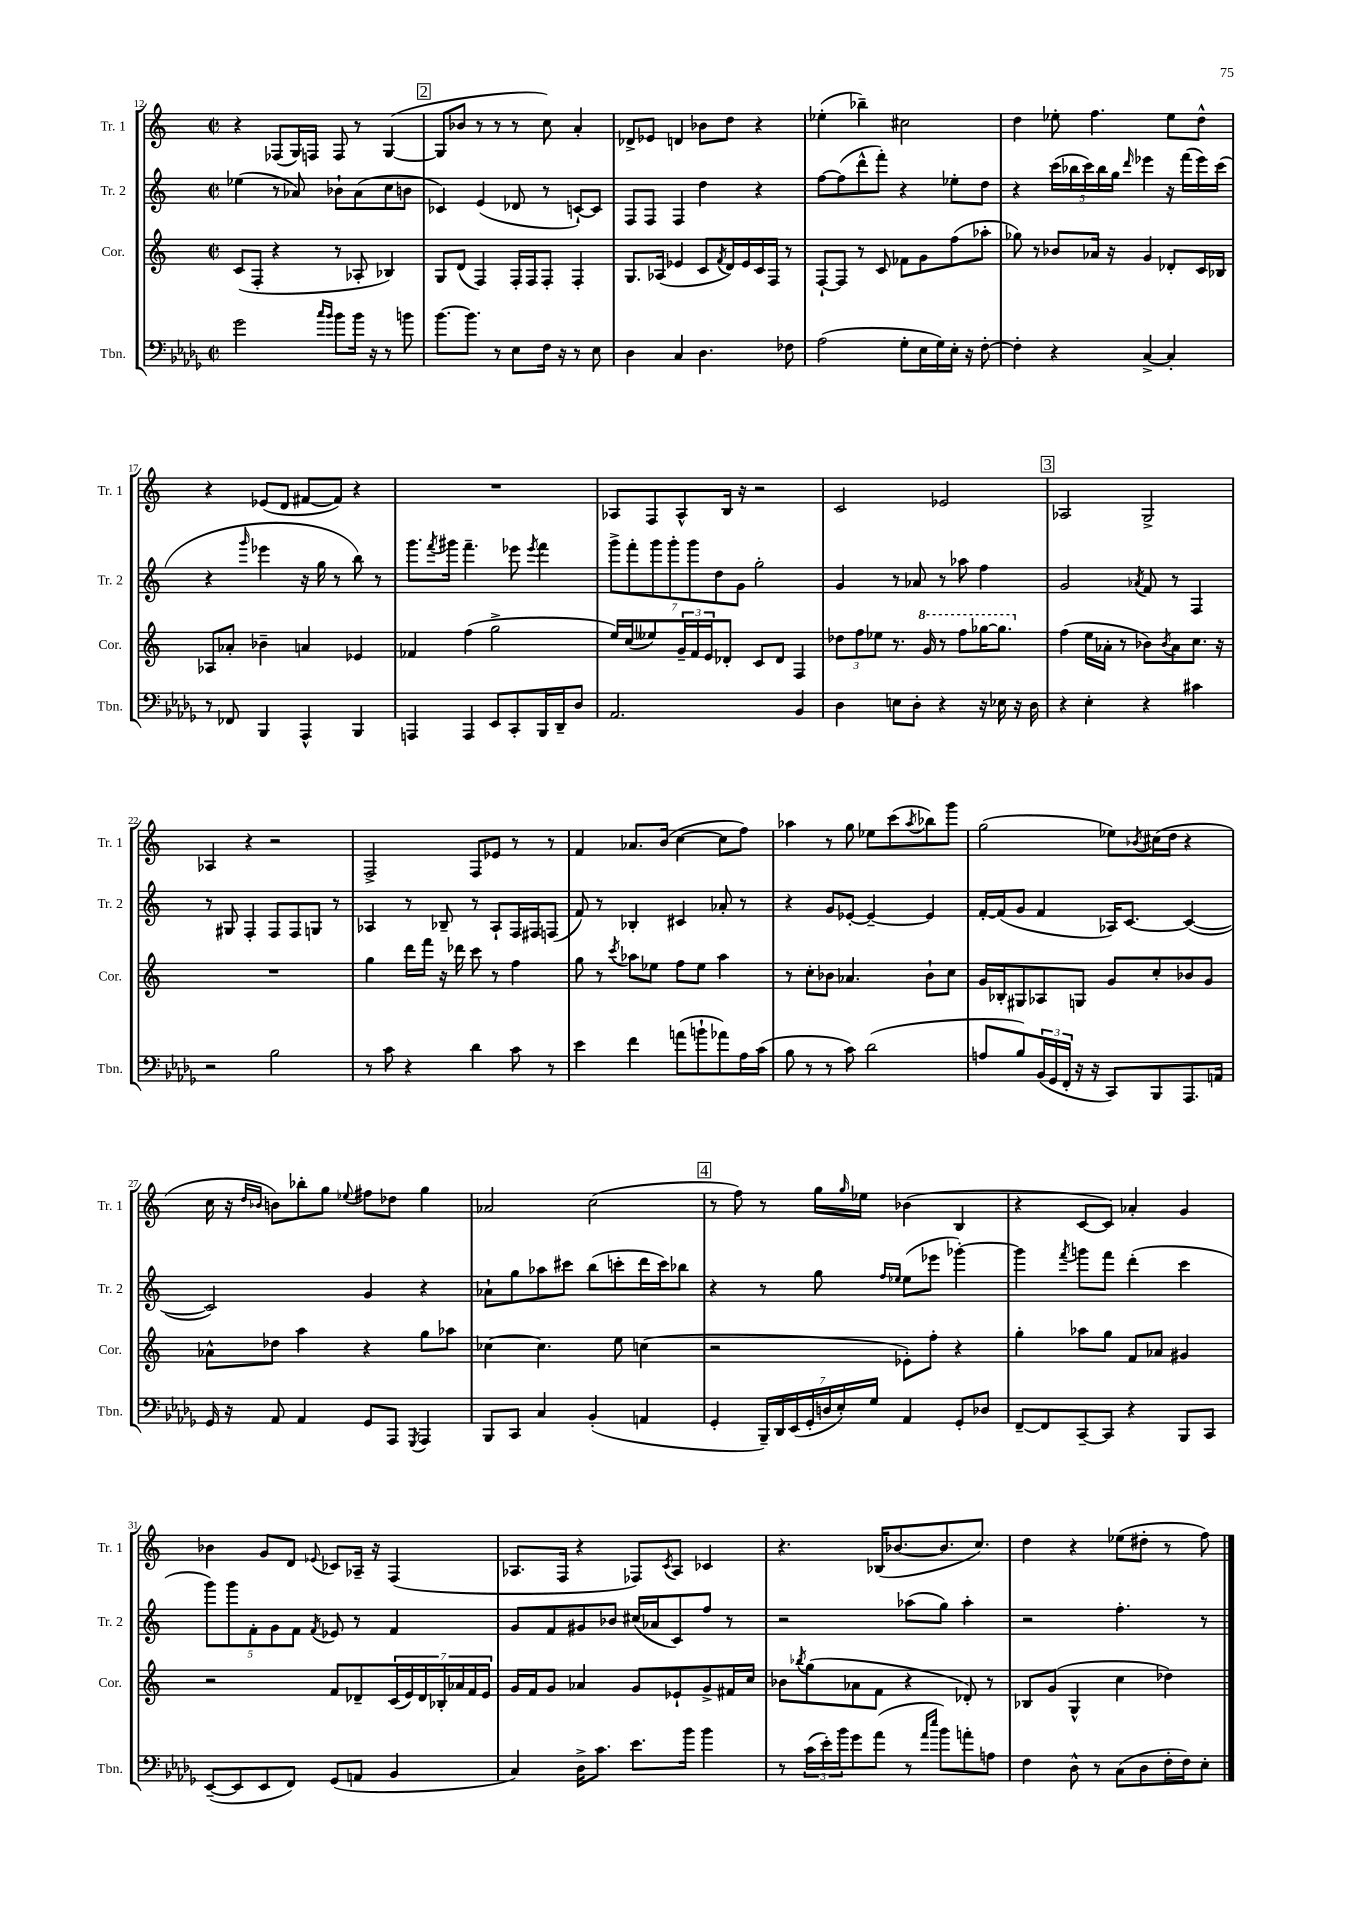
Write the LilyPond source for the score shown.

<<
\new StaffGroup <<
\new Staff = "s0" \with { instrumentName = "Tr. 1" shortInstrumentName = "Tr. 1" } {
    \clef treble \key c \major \defaultTimeSignature \time 2/2
    r4 fes8( g16) f16 f8 r8 g4~( |
    \mark \markup { \box "2" } g8 bes'8 r8 r8 r8 c''8) a'4-. |
    des'8-> ees'8 d'4 bes'8 d''8 r4 |
    ees''4-.( bes''4--) cis''2 |
    d''4 ees''8-. f''4. ees''8 d''8-^ |
    r4 ees'8( d'8 fis'8~ fis'8) r4 |
    R1 |
    aes8 f8 aes8-^ b16 r16 r2 |
    c'2 ees'2 |
    \mark \markup { \box "3" } aes2 g2-> |
    aes4 r4 r2 |
    f2-> f8 ees'8 r8 r8 |
    f'4 aes'8. b'16( c''4~ c''8 f''8) |
    aes''4 r8 g''8 ees''8 c'''8( \acciaccatura { aes''8 } bes''8) g'''8 |
    g''2( ees''8) \acciaccatura { bes'8 } cis''16( d''16 r4 |
    c''16 r16 \grace { d''16 bes'16 } b'8) bes''8-. g''8 \appoggiatura { ees''8 } fis''8 des''8 g''4 |
    aes'2 c''2( |
    \mark \markup { \box "4" } r8 f''8) r8 g''16 \grace { g''16 } ees''16 bes'4( b4 |
    r4 c'8~ c'8) aes'4-. g'4 |
    bes'4 g'8 d'8 \appoggiatura { ees'8 } ces'8 aes16-- r16 f4( |
    aes8. f16 r4 fes8) \acciaccatura { c'8 } aes8 ces'4 |
    r4. bes16( bes'8.~ bes'8. c''8.) |
    d''4 r4 ees''8( dis''8-. r8 f''8) \bar "|." |
}
\new Staff = "s1" \with { instrumentName = "Tr. 2" shortInstrumentName = "Tr. 2" } {
    \clef treble \key c \major \defaultTimeSignature \time 2/2
    ees''4( r8 aes'8) bes'8-! aes'8( c''8 b'8 |
    \mark \markup { \box "2" } ces'4) e'4( des'8 r8 c'8~-!) c'8 |
    f8 f8 f4 d''4 r4 |
    f''8~ f''8( d'''8-^ f'''8-.) r4 ees''8-. d''8 |
    r4 \tuplet 5/4 { c'''16( bes''16 c'''16) bes''16 g''16 } \grace { d'''16 } ees'''4 r16 f'''16( ees'''16) c'''16( |
    r4 \grace { g'''16 } ees'''4 r16 g''16 r8 b''8) r8 |
    g'''8. \acciaccatura { f'''8 } gis'''16 f'''4.-- ees'''8 \acciaccatura { ees'''8 } f'''4 |
    \tuplet 7/4 { g'''8-> f'''8-. g'''8 g'''8-. g'''8 d''8 g'8 } g''2-. |
    g'4 r8 aes'8 r8 aes''8 f''4 |
    \mark \markup { \box "3" } g'2 \acciaccatura { aes'8 } f'8 r8 f4 |
    r8 gis8 f4-. f8 f8 g8 r8 |
    aes4 r8 bes8-- r8 aes8-! f16 fis16 f8( |
    f'8) r8 bes4-. cis'4 aes'8-. r8 |
    r4 g'8 ees'8~-. ees'4~-- ees'4 |
    f'16~-. f'16( g'8 f'4 aes16) c'8.~ c'4~( |
    c'2) g'4 r4 |
    aes'8-! g''8 aes''8 cis'''8 b''8( c'''8-. d'''16 c'''16) bes''8 |
    \mark \markup { \box "4" } r4 r8 g''8 \grace { f''16 ees''16 } ees''8( ees'''8 ges'''4~-.) |
    ges'''4 \acciaccatura { f'''8 } g'''8 f'''8 d'''4-.( c'''4 |
    \tuplet 5/4 { g'''8) g'''8 f'8-. g'8 f'8 } \acciaccatura { f'8 } ees'8 r8 f'4 |
    g'8 f'8 gis'8 bes'8 cis''16( aes'16 c'8) f''8 r8 |
    r2 aes''8( g''8) aes''4-. |
    r2 f''4.-. r8 \bar "|." |
}
\new Staff = "s2" \with { instrumentName = "Cor." shortInstrumentName = "Cor." } {
    \clef treble \key c \major \defaultTimeSignature \time 2/2
    c'8( f8-. r4 r8 aes8-. bes4) |
    \mark \markup { \box "2" } g8 d'8( f4) f16-. f16 f8-. f4-. |
    g8. aes16( ees'4 c'8 \acciaccatura { f'8 } d'16) ees'16 c'16 f16 r8 |
    f8~-! f8 r8 c'8 fes'8 g'8 f''8( aes''8-. |
    ges''8) r8 bes'8 aes'16 r16 g'4 des'8-. c'16 bes16 |
    aes8 aes'8-. bes'4-- a'4 ees'4 |
    fes'4 f''4( g''2-> |
    e''16) c''16( eeses''8) \tuplet 3/2 { g'16-- f'16 e'16 } des'8-. c'8 des'8 f4 |
    \tuplet 3/2 { des''8 f''8 ees''8 } r8. \ottava #1 g''16 r8 f'''8 ges'''16~ ges'''8. \ottava #0 |
    \mark \markup { \box "3" } f''4( e''16 aes'16-. r8 bes'8) \acciaccatura { bes'8 } aes'8 c''8. r16 |
    R1 |
    g''4 d'''16 f'''16 r16 des'''16 c'''8 r8 f''4 |
    g''8 r8 \acciaccatura { c'''8 } aes''8 ees''8 f''8 ees''8 aes''4 |
    r8 c''8-. bes'8 aes'4. bes'8-! c''8 |
    g'16 bes16-. gis8 aes8 g8 g'8 c''8-. bes'8 g'8 |
    aes'8-^ des''8 a''4 r4 g''8 aes''8 |
    ces''4~ ces''4. e''8 c''4( |
    \mark \markup { \box "4" } r2 ees'8-.) f''8-. r4 |
    g''4-. aes''8 g''8 f'8 aes'8 gis'4 |
    r2 f'8 des'8-- \tuplet 7/4 { c'16( e'16) des'16 bes16-. aes'16 f'16 e'16 } |
    g'16 f'16 g'8 aes'4 g'8 ees'8-! g'8-> fis'16 c''16 |
    bes'8 \acciaccatura { bes''8 } g''8( aes'8 f'8 r4 des'8-.) r8 |
    bes8 g'8( g4-^ c''4 des''4) \bar "|." |
}
\new Staff = "s3" \with { instrumentName = "Tbn." shortInstrumentName = "Tbn." } {
    \clef bass \key des \major \defaultTimeSignature \time 2/2
    ges'2 \grace { c''16 bes'16 } bes'8 bes'16 r16 r8 b'8 |
    \mark \markup { \box "2" } bes'8.~ bes'8. r8 ees8 f16 r16 r8 ees8 |
    des4 c4 des4. fes8 |
    aes2( ges8-. ees16 ges16) ees16-. r16 f8~-. |
    f4-. r4 c4~-> c4-. |
    r8 fes,8 bes,,4 aes,,4-^ bes,,4 |
    a,,4 a,,4 ees,8 c,8-. bes,,16 des,16-- des8 |
    aes,2. bes,4 |
    des4 e8 des8-. r4 r16 ees16 r16 des16 |
    \mark \markup { \box "3" } r4 ees4-. r4 cis'4 |
    r2 bes2 |
    r8 c'8 r4 des'4 c'8 r8 |
    ees'4 f'4 a'8( b'8-! aes'8) aes16 c'16( |
    bes8 r8 r8 c'8) des'2( |
    a8 bes8) \tuplet 3/2 { bes,16( ges,16 f,16-. } r16 r16 c,8) bes,,8 aes,,8. a,16 |
    ges,16 r16 aes,8 aes,4 ges,8 aes,,8 \acciaccatura { ges,,8 } aes,,4 |
    bes,,8 c,8 c4 bes,4-.( a,4 |
    \mark \markup { \box "4" } ges,4-. \tuplet 7/4 { bes,,16--) des,16 ees,16( ges,16-. d16 ees16-.) ges16 } aes,4 ges,8-. des8 |
    f,8~-- f,8 c,8~-- c,8 r4 bes,,8 c,8 |
    ees,8~--( ees,8 ees,8 f,8) ges,8( a,8 bes,4 |
    c4) des16-> c'8. ees'8. bes'16 bes'4 |
    r8 \tuplet 3/2 { c'16( ees'16-.) bes'16 } ges'8 aes'8( r8 \grace { aes'16 ees''16 } bes'8) a'8-. a8 |
    f4 des8-^ r8 c8( des8 f16-. f16) ees8-. \bar "|." |
}
>>
>>
\layout { \context { \Score currentBarNumber = #12 } }
